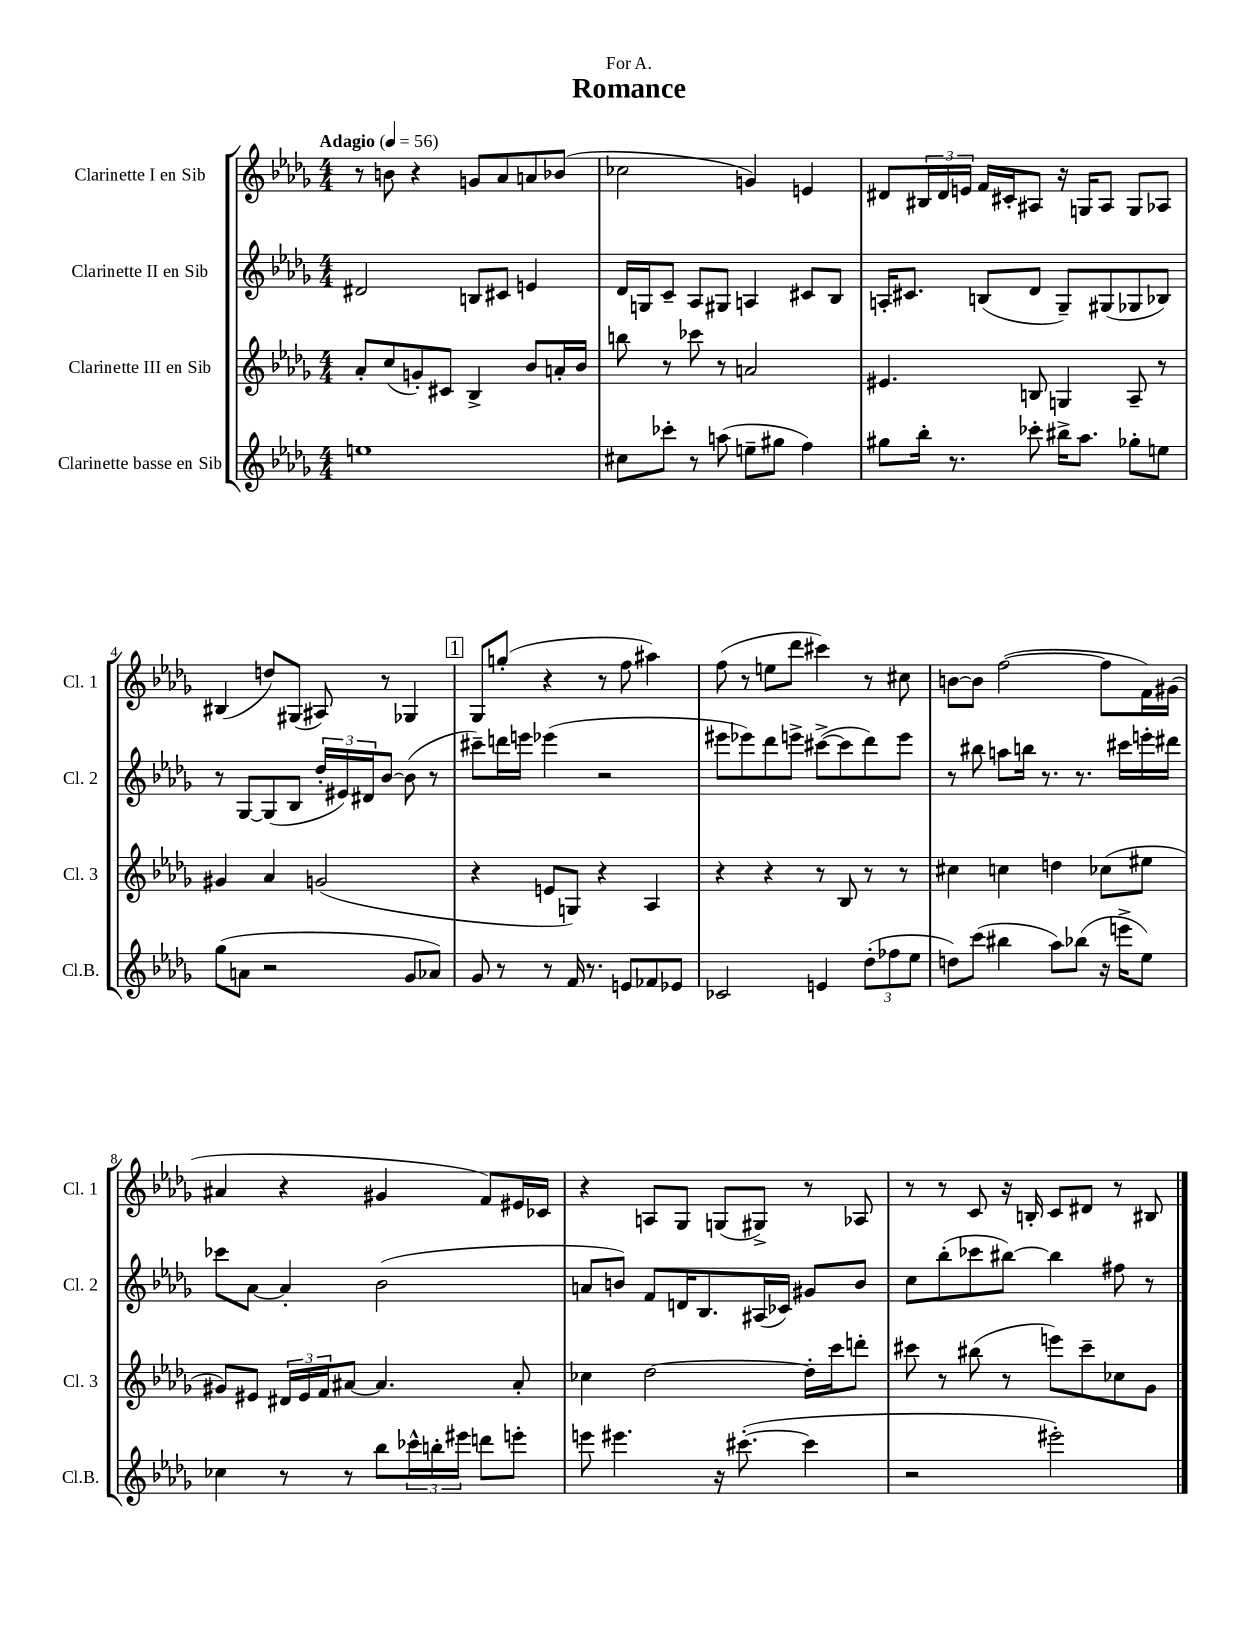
\header { title = "Romance" dedication = "For A." }
<<
\new StaffGroup <<
\new Staff = "s0" \with { instrumentName = "Clarinette I en Sib" shortInstrumentName = "Cl. 1" } {
    \clef treble \key des \major \numericTimeSignature \time 4/4 \tempo "Adagio" 4 = 56
    r8 b'8 r4 g'8 aes'8 a'8 bes'8( |
    ces''2 g'4) e'4 |
    dis'8 \tuplet 3/2 { bis16 dis'16 e'16 } f'16 cis'16-. ais8 r16 g16 ais8 g8 aes8 |
    bis4( d''8) gis8( ais8) r8 ges4 |
    \mark \markup { \box "1" } ges8 g''8-.( r4 r8 f''8 ais''4) |
    f''8( r8 e''8 des'''8 cis'''4) r8 cis''8 |
    b'8~ b'8 f''2~( f''8 f'16) gis'16( |
    ais'4 r4 gis'4 f'8) eis'16 ces'16 |
    r4 a8 ges8 g8( gis8->) r8 aes8 |
    r8 r8 c'8 r16 b16-. c'8 dis'8 r8 bis8 \bar "|." |
}
\new Staff = "s1" \with { instrumentName = "Clarinette II en Sib" shortInstrumentName = "Cl. 2" } {
    \clef treble \key des \major \numericTimeSignature \time 4/4
    dis'2 b8 cis'8 e'4 |
    des'16 g16 c'8-- aes8 gis8 a4 cis'8 bes8 |
    a16-. cis'8. b8( des'8 ges8--) gis8( ges8 bes8) |
    r8 ges8~ ges8( bes8 \tuplet 3/2 { des''16-. eis'16) dis'16 } bes'8~ bes'8( r8 |
    \mark \markup { \box "1" } cis'''8--) d'''16 e'''16 ees'''4( r2 |
    eis'''8 ees'''8) des'''8 e'''8-> cis'''8~->( cis'''8 des'''8) e'''8 |
    r8 bis''8 a''8 b''16 r8. r8. cis'''16 e'''16-. dis'''16 |
    ces'''8 aes'8~ aes'4-. bes'2( |
    a'8 b'8) f'8 d'16 bes8. ais16( ces'16) gis'8 b'8 |
    c''8 bes''8-.( ces'''8 bis''8~) bis''4 fis''8 r8 \bar "|." |
}
\new Staff = "s2" \with { instrumentName = "Clarinette III en Sib" shortInstrumentName = "Cl. 3" } {
    \clef treble \key des \major \numericTimeSignature \time 4/4
    aes'8-. c''8( g'8-.) cis'8 bes4-> bes'8 a'16-. bes'16 |
    b''8 r8 ces'''8 r8 a'2 |
    eis'4. b8 g4 aes8-- r8 |
    gis'4 aes'4 g'2( |
    \mark \markup { \box "1" } r4 e'8 g8) r4 aes4 |
    r4 r4 r8 bes8 r8 r8 |
    cis''4 c''4 d''4 ces''8( eis''8 |
    gis'8) eis'8 \tuplet 3/2 { dis'16 eis'16 f'16 } ais'8~ ais'4. ais'8-. |
    ces''4 des''2~ des''16-. c'''16 d'''8-. |
    cis'''8 r8 bis''8( r8 e'''8) cis'''8-- ces''8 ges'8 \bar "|." |
}
\new Staff = "s3" \with { instrumentName = "Clarinette basse en Sib" shortInstrumentName = "Cl.B." } {
    \clef treble \key des \major \numericTimeSignature \time 4/4
    e''1 |
    cis''8 ces'''8-. r8 a''8( e''8-- gis''8 f''4) |
    gis''8 bes''16-. r8. ces'''8-. bis''16-> aes''8. ges''8-. e''8 |
    ges''8( a'8 r2 ges'8 aes'8) |
    \mark \markup { \box "1" } ges'8 r8 r8 f'16 r8. e'8 fes'8 ees'8 |
    ces'2 e'4 \tuplet 3/2 { des''8-.( fes''8 ees''8 } |
    d''8) c'''8( bis''4 aes''8) bes''8( r16 e'''16-> ees''8) |
    ces''4 r8 r8 bes''8 \tuplet 3/2 { ces'''16-^ b''16-. eis'''16 } d'''8 e'''8-. |
    e'''8 eis'''4. r16 cis'''8.~-.( cis'''4 |
    r2 eis'''2-.) \bar "|." |
}
>>
>>
